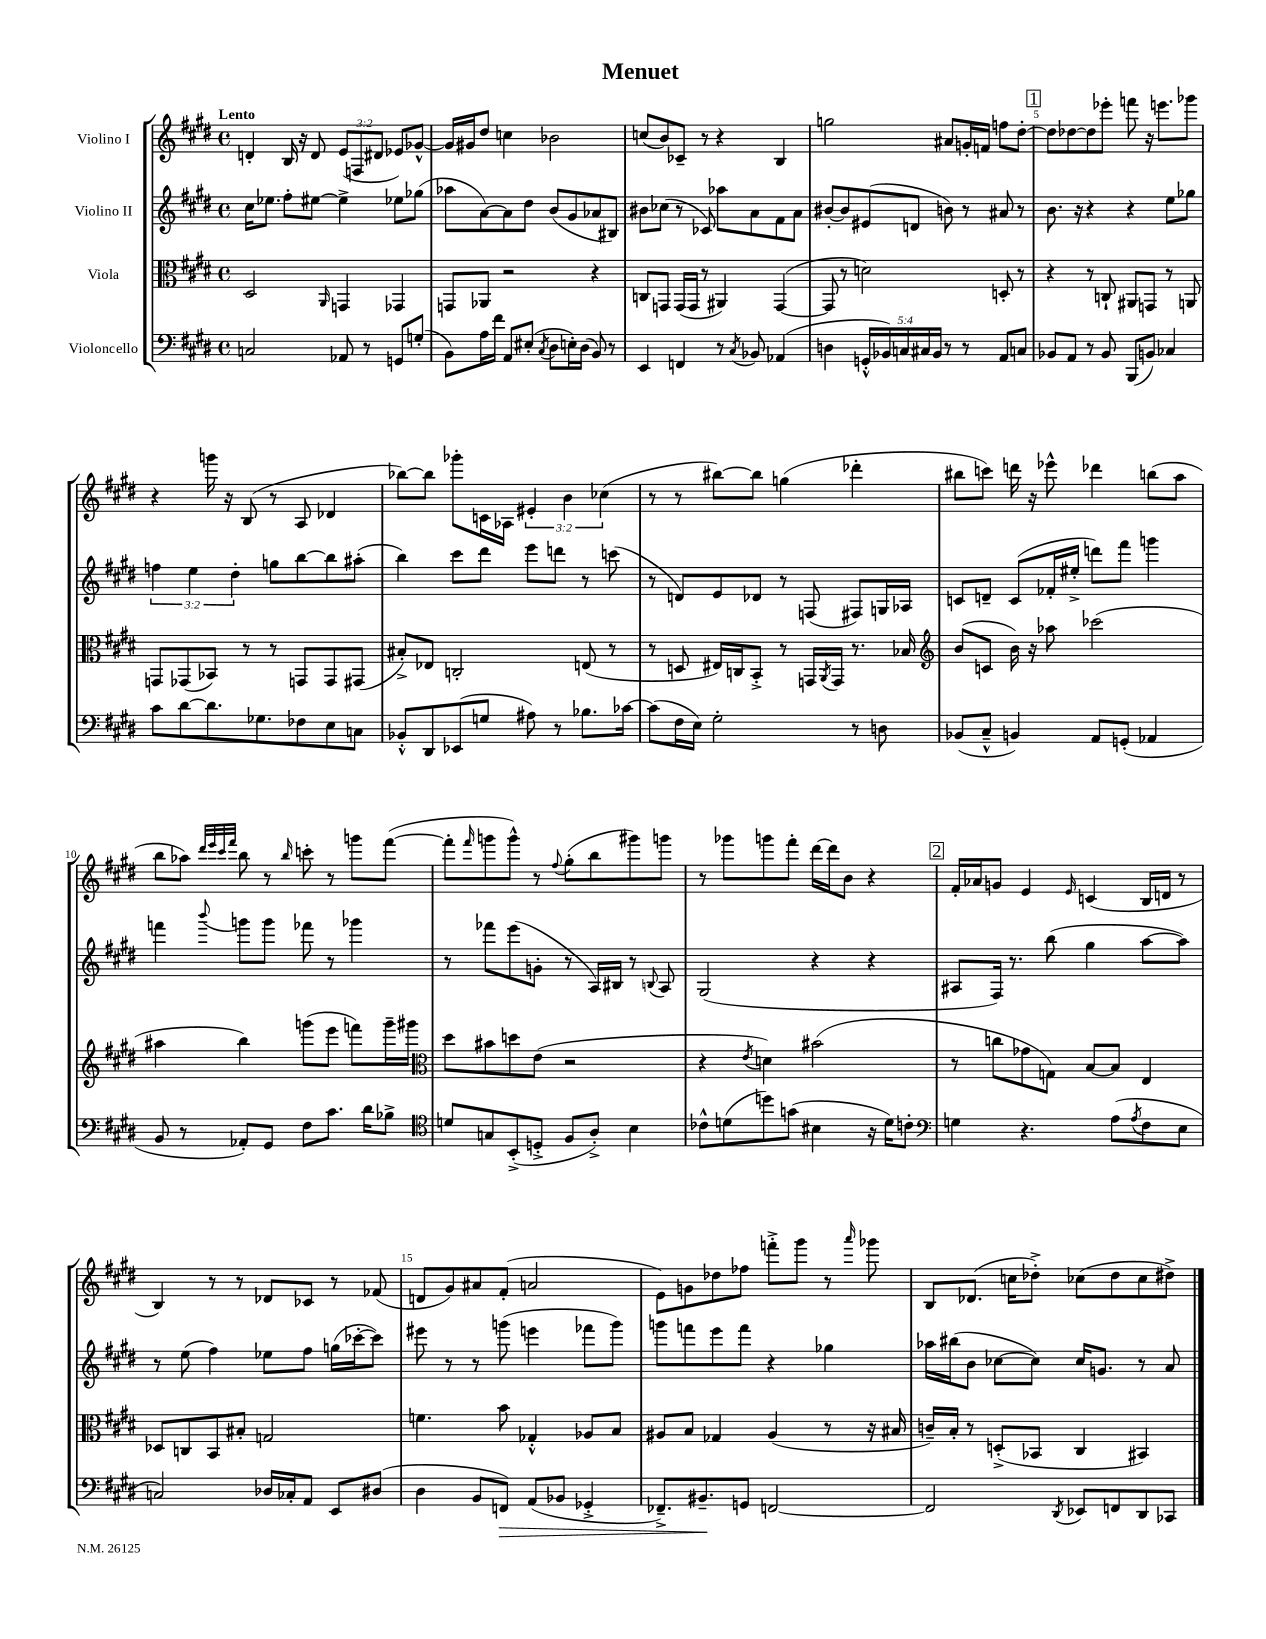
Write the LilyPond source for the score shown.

\header { title = "Menuet" }
<<
\new StaffGroup <<
\new Staff = "s0" \with { instrumentName = "Violino I" } {
    \clef treble \key e \major \defaultTimeSignature \time 4/4 \override Staff.TupletNumber.text = #tuplet-number::calc-fraction-text \tempo "Lento"
    d'4-. b16 r16 d'8 \tuplet 3/2 { e'8( f8 dis'8 } ees'8) ges'8~-^ |
    ges'16 gis'16 dis''8 c''4 bes'2 |
    c''8( b'8) ces'8-- r8 r4 b4 |
    g''2 ais'8 g'16-. f'16 f''8 dis''8~-. |
    \mark \markup { \box "1" } dis''8 des''8~ des''8 ees'''8-. f'''8 r16 e'''8. ges'''8 |
    r4 g'''16 r16 b8( r8 a8 des'4 |
    bes''8~) bes''8 ges'''8-. c'16 aes16 \tuplet 3/2 { eis'4-. b'4 ces''4( } |
    r8 r8 bis''8~) bis''8 g''4( des'''4-. |
    bis''8 c'''8) d'''16 r16 ees'''8-^ des'''4 b''8( a''8 |
    b''8 aes''8) \grace { dis'''32 e'''32 cis'''32 fis'''32 } b''8 r8 \grace { b''16 } c'''8-. r8 g'''8 fis'''8~( |
    fis'''8-. \grace { fis'''16 } g'''8 g'''8-^) r8 \appoggiatura { fis''8 } gis''8-.( b''8 gis'''8) g'''8 |
    r8 ges'''8 g'''8 fis'''8-. dis'''16~ dis'''16 b'8 r4 |
    \mark \markup { \box "2" } fis'16-. aes'16 g'8 e'4 \grace { e'16 } c'4( b16 d'16 r8 |
    b4) r8 r8 des'8 ces'8 r8 fes'8( |
    d'8 gis'8) ais'8 fis'8-.( a'2 |
    e'8) g'8 des''8 fes''8 f'''8-.-> gis'''8 r8 \grace { a'''16 } ges'''8 |
    b8 des'8.( c''16 des''8-.->) ces''8( des''8 ces''8 dis''8->) \bar "|." |
}
\new Staff = "s1" \with { instrumentName = "Violino II" } {
    \clef treble \key e \major \defaultTimeSignature \time 4/4 \override Staff.TupletNumber.text = #tuplet-number::calc-fraction-text
    cis''16 ees''8. fis''8-. eis''8~ eis''4-> ees''8 ges''8( |
    aes''8 a'8~) a'8 dis''8 b'8( gis'8 aes'8 bis8) |
    bis'8 ces''8( r8 ces'8) aes''8 a'8 fis'8 a'8 |
    bis'8~-. bis'8 eis'8( d'8 b'8) r8 ais'8 r8 |
    \mark \markup { \box "1" } b'8. r16 r4 r4 e''8 ges''8 |
    \tuplet 3/2 { f''4 e''4 dis''4-. } g''8 b''8~ b''8 ais''8-.( |
    b''4) cis'''8 dis'''8 e'''8 d'''8 r8 c'''8( |
    r8 d'8) e'8 des'8 r8 f8( fis8) g16 aes16 |
    c'8 d'8-- c'8( fes'16-. eis''16-.-> d'''8) fis'''8 g'''4 |
    f'''4 \appoggiatura { b'''8 } g'''8 g'''8 fes'''8 r8 ges'''4 |
    r8 fes'''8 e'''8( g'8-. r8 a16) bis16 r8 \appoggiatura { b8 } a8 |
    gis2( r4 r4 |
    \mark \markup { \box "2" } ais8 fis16) r8. b''8( gis''4 a''8~ a''8) |
    r8 e''8( fis''4) ees''8 fis''8 g''16( ces'''16~-. ces'''8) |
    eis'''8 r8 r8 g'''8( e'''4 fes'''8 g'''8) |
    g'''8 f'''8 e'''8 f'''8 r4 ges''4 |
    aes''16 bis''16( b'8 ces''8~ ces''8) ces''16 g'8. r8 a'8 \bar "|." |
}
\new Staff = "s2" \with { instrumentName = "Viola" } {
    \clef alto \key e \major \defaultTimeSignature \time 4/4
    dis2 \grace { a,16 } g,4 ges,4 |
    g,8 aes,8 r2 r4 |
    c8 g,8 g,16( g,16 r8 ais,4) g,4~( |
    g,8 r8 d'2) d8-. r8 |
    \mark \markup { \box "1" } r4 r8 c8-! ais,8 g,8 r8 a,8 |
    g,8 ges,8( bes,8) r8 r8 g,8 g,8 gis,8( |
    bis8-.->) ees8 c2-. e8( r8 |
    r8 d8 eis16) c16 b,8-.-> r8 g,16 \acciaccatura { a,8 } g,16 r8. bes16 |
    \clef treble b'8( c'8 b'16) r16 aes''8 ces'''2( |
    ais''4 b''4) g'''8( e'''8 f'''8) g'''16-- gis'''16 |
    \clef alto dis''8 bis'8 d''8 e'8( r2 |
    r4 \acciaccatura { e'8 } d'4) bis'2( |
    \mark \markup { \box "2" } r8 c''8 ges'8 g8) b8~ b8 e4 |
    des8 c8 b,8 bis8-. g2 |
    f'4. b'8 ges4-.-^ aes8 b8 |
    ais8 b8 ges4 ais4( r8 r16 bis16 |
    c'16--) b16-. r8 d8-.->( bes,8 cis4 bis,4) \bar "|." |
}
\new Staff = "s3" \with { instrumentName = "Violoncello" } {
    \clef bass \key e \major \defaultTimeSignature \time 4/4 \override Staff.TupletNumber.text = #tuplet-number::calc-fraction-text
    c2 aes,8 r8 g,8 g8-.( |
    b,8) a16 fis'16 a,8 eis8-.( \acciaccatura { cis8 } dis8 e16-.) dis16( b,8) r8 |
    e,4 f,4 r8 \acciaccatura { cis8 } bes,8 aes,4( |
    d4 \tuplet 5/4 { g,16-.-^ bes,16) c16 cis16 bes,16 } r8 r8 a,8 c8 |
    \mark \markup { \box "1" } bes,8 a,8 r8 bes,8 b,,8( b,8) ces4 |
    cis'8 dis'8~ dis'8. ges8. fes8 e8 c8 |
    bes,8-.-^ dis,8 ees,8( g8 ais8) r8 bes8. ces'16~ |
    ces'8( fis16 e16) gis2-. r8 d8 |
    bes,8( cis8---^ b,4) a,8 g,8-.( aes,4 |
    b,8 r8 aes,8-.) gis,8 fis8 cis'8. dis'16 bes8-> |
    \clef tenor d'8 g8 b,8-.->( d8-.-> fis8 a8-.->) b4 |
    ces'8-^ d'8( d''8) g'8( bis4 r16 d'16) c'8-. |
    \mark \markup { \box "2" } \clef bass g4 r4. a8( \acciaccatura { a8 } fis8 e8 |
    c2) des16 ces16-. a,8 e,8 dis8( |
    dis4 b,8 f,8\>) a,8( bes,8 ges,4-.-> |
    fes,8.--->) bis,8.--\! g,8 f,2~ |
    f,2 \acciaccatura { dis,8 } ees,8 f,8 dis,8 ces,8 \bar "|." |
}
>>
>>
\layout { \context { \Score \override BarNumber.break-visibility = ##(#f #t #t) barNumberVisibility = #(every-nth-bar-number-visible 5) } }
